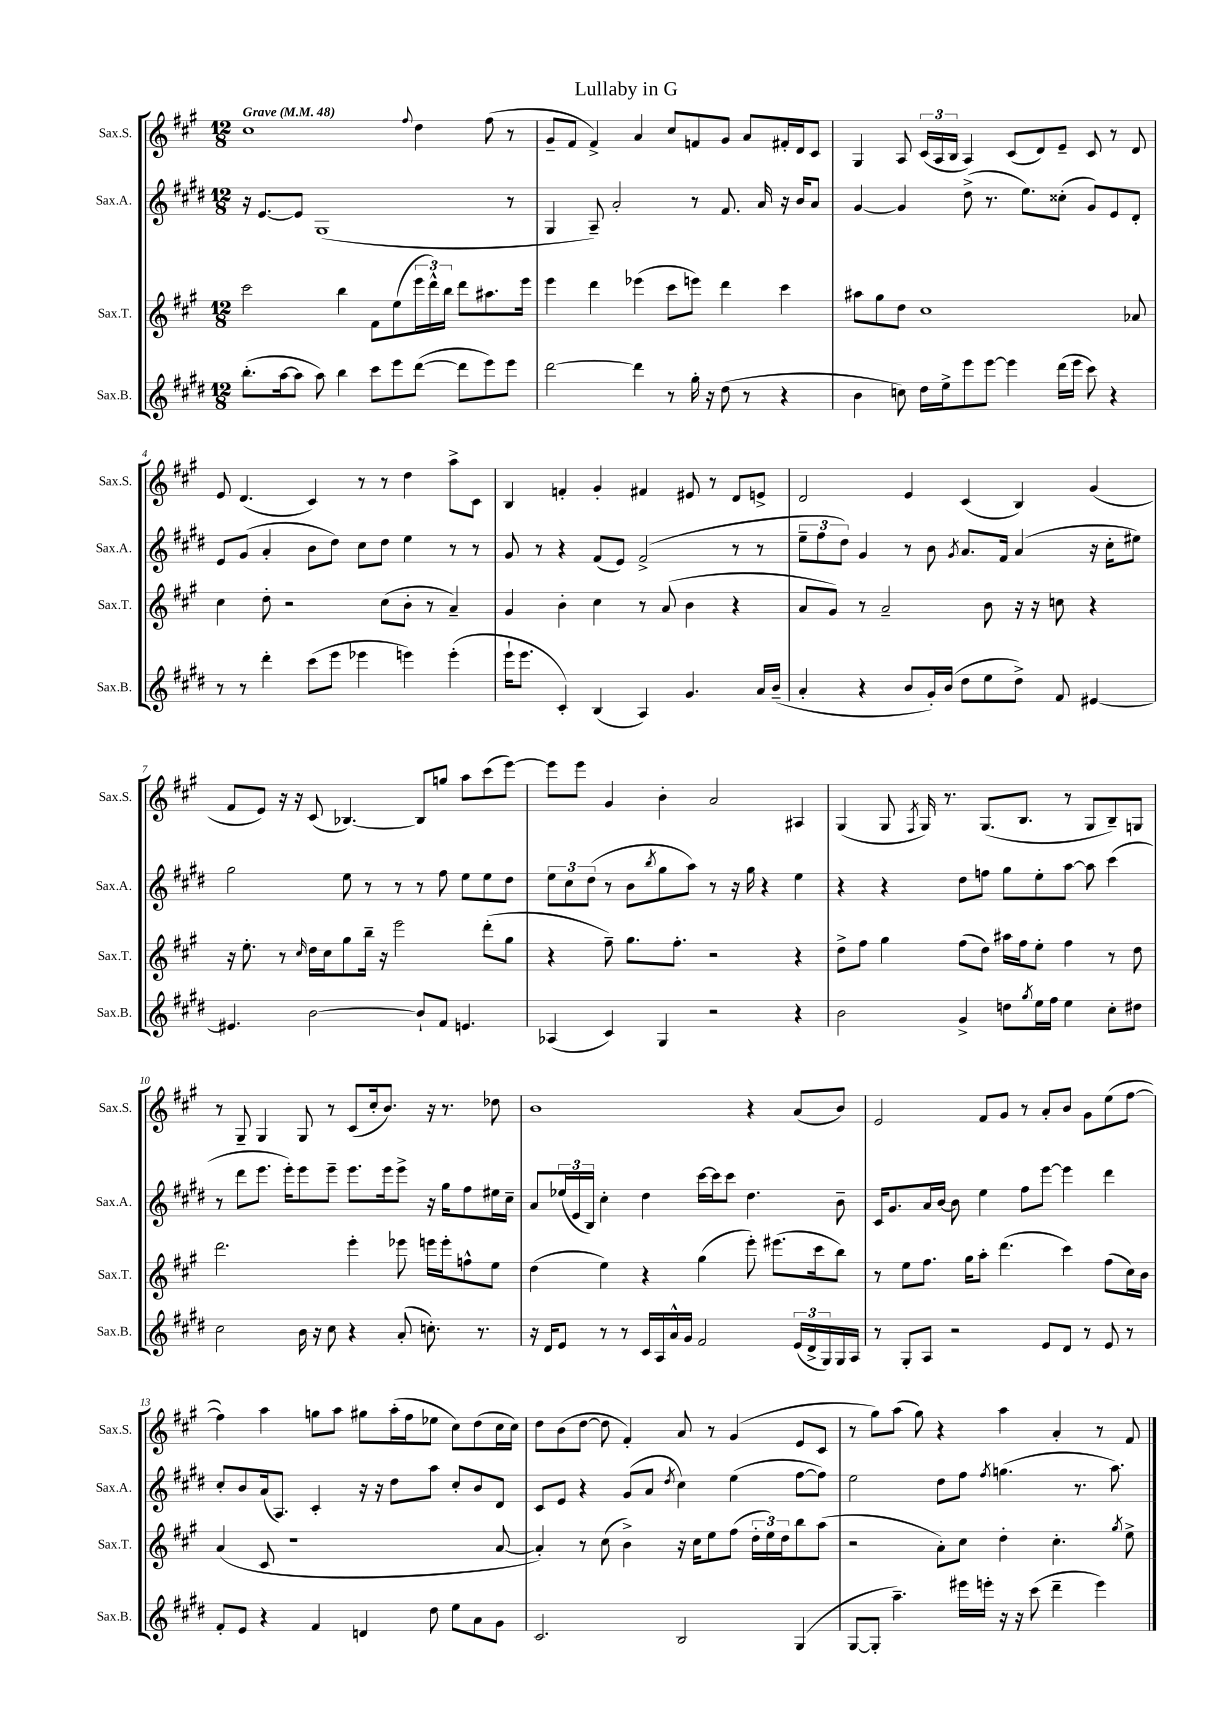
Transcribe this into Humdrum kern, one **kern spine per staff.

**kern	**kern	**kern	**kern
*staff4	*staff3	*staff2	*staff1
*clefG2	*clefG2	*clefG2	*clefG2
*k[f#c#g#d#]	*k[f#c#g#]	*k[f#c#g#d#]	*k[f#c#g#]
*M12/8	*M12/8	*M12/8	*M12/8
*MM48	*MM48	*MM48	*MM48
(8.bb'	2ccc#	16r	1cc#
.	.	[8.e	.
[16aa	.	.	.
8aa]	.	8e]	.
8aa)	.	(1G#	.
4bb	4bb	.	.
8ccc#	8f#	.	.
8eee	(8ee	.	.
.	.	.	8qqff#
([8ddd#	24eee	.	4dd
.	24ddd^^)	.	.
.	24bb	.	.
8ddd#]	8ddd	.	.
8eee)	8.aa#	.	(8ff#
8eee	.	8r	8r
.	16eee	.	.
=	=	=	=
[2ddd#	4eee	4G#	8g#~
.	.	.	8f#
.	4ddd	8A~)	4f#^)
.	.	2a'	.
4ddd#]	(4eee-	.	4a
8r	8ccc#	.	8cc#
16gg#'	8eee)	8r	8f
16r	.	.	.
(8dd#	4ddd	8.f#	8g#
8r	.	.	8a
.	.	16a	.
4r	4ccc#	16r	16f#'
.	.	16b	16d
.	.	8a	8c#
=	=	=	=
4b	8aa#	[4g#	4G#
.	8gg#	.	.
8cc)	8dd	4g#]	8A
16dd#	1cc#	.	(24c#
.	.	.	24A
16ee^	.	.	.
.	.	.	24B
8eee	.	(8dd#^	4A)
[8eee	.	8.r	.
4eee]	.	.	(8c#
.	.	8.ee)	.
.	.	.	8d)
(16ddd#	.	(8cc##'	8e~
16eee	.	.	.
8ccc#)	.	8g#)	8c#
4r	.	8e	8r
.	8a-	8d#'	8d
=	=	=	=
8r	4cc#	8e	8e
8r	.	(8g#	(4.d
4ddd#'	8dd'	4a'	.
.	2r	.	.
(8ccc#	.	8b	4c#)
8eee	.	8dd#)	.
4eee-	.	8cc#	8r
.	(8cc#	8dd#	8r
4eee)	8b'	4ee	4dd
.	8r	.	.
(4eee'	4a~)	8r	8aa^
.	.	8r	8c#
=	=	=	=
16eee`	4g#	8g#	4B
8.eee	.	.	.
.	.	8r	.
4c#')	4b'	4r	4f'
(4B	4cc#	(8f#	4g#'
.	.	8e)	.
4A)	8r	(2f#^	4f#
.	(8a	.	.
4.g#	4b	.	8e#
.	.	.	8r
.	4r	8r	8d
16a	.	8r	8e^
(16b~	.	.	.
=	=	=	=
4a'	8a	12ee~	2d
.	.	12ff#	.
.	8g#)	.	.
.	.	12dd#)	.
4r	8r	4g#	.
.	2a~	.	.
8b	.	8r	4e
16g#')	.	8b	.
(16b	.	.	.
.	.	8qg#	.
8dd#	.	8.a	(4c#
8ee	8b	.	.
.	.	16f#	.
8dd#^)	16r	(4a	4B)
.	16r	.	.
8f#	8cc	.	.
[4e#	4r	16r	(4g#
.	.	16cc#'	.
.	.	8ee#)	.
=	=	=	=
4.e#]	16r	2gg#	8f#
.	8.ee'	.	.
.	.	.	8e)
.	8r	.	16r
.	.	.	16r
.	16qqcc#	.	.
[2b	16dd	.	(8c#
.	16cc#	.	.
.	8gg#	8ee	[4.B-)
.	16bb~	8r	.
.	16r	.	.
.	2eee	8r	.
8b`]	.	8r	8B-]
8f#	.	8ff#	8gg
4.e	.	8ee	8aa
.	(8ddd'	8ee	(8ccc#
.	8gg#	8dd#	[8eee)
=	=	=	=
(4A-	4r	12ee	8eee]
.	.	12cc#	.
.	.	.	8eee
.	.	(12dd#	.
4c#)	8ff#~)	8r	4g#
.	8.gg#	8b	.
.	.	8qbb	.
4G#	.	8gg#	4b'
.	8.ff#'	.	.
.	.	8aa)	.
2r	2r	8r	2a
.	.	16r	.
.	.	16gg#	.
.	.	4r	.
4r	4r	4ee	4A#
=	=	=	=
2b	8dd^	4r	(4G#
.	8ff#	.	.
.	4gg#	4r	8G#
.	.	.	8qF#
.	.	.	16G#)
.	.	.	8.r
4g#^	(8ff#	8dd#	.
.	8dd)	8ff	(8.G#
8dd	16aa#	8gg#	.
.	16ff#	.	8.B
8qgg#	.	.	.
16ee	8ee'	8ee'	.
16ff#	.	.	.
4ee	4ff#	[8aa	8r
.	.	8aa]	8G#
8cc#'	8r	(4ccc#	8B~)
8dd#	8dd	.	8G
=	=	=	=
2cc#	2.ddd	8r	8r
.	.	8ddd#	8G#~
.	.	8.eee	4G#
.	.	16eee')	.
16b	.	8eee	8G#
16r	.	.	.
8cc#	.	8eee~	8r
4r	4eee'	8.eee	(8c#
.	.	.	16cc#'
.	.	16eee	8.b)
(8a'	8eee-	8eee^	.
8.cc')	16eee	16r	16r
.	16eee'	16gg#	8.r
.	8ff^^	8ff#	.
8.r	.	.	.
.	8ee	16ee#	8dd-
.	.	16cc#~	.
=	=	=	=
16r	(4dd	8a	1b
16d#	.	.	.
8e	.	(24ee-	.
.	.	24e	.
.	.	24B)	.
8r	4ee)	4cc#'	.
8r	.	.	.
16c#	4r	4dd#	.
16A	.	.	.
16a^^	.	.	.
16g#	.	.	.
2f#	(4gg#	[16ccc#	.
.	.	16ccc#]	.
.	.	8ccc#	.
.	8eee')	4.dd#	4r
.	(8.eee#	.	.
(24e	.	.	(8a
24d#^	.	.	.
.	16ccc#	.	.
24G#)	.	.	.
16G#	8bb)	8b~	8b)
16A	.	.	.
=	=	=	=
8r	8r	16c#	2e
.	.	8.g#	.
8G#'	8ee	.	.
8A	8.ff#	16a	.
.	.	[16b	.
2r	.	8b]	.
.	16gg#	.	.
.	8aa'	4ee	8f#
.	(4.ddd	.	8g#
.	.	8ff#	8r
8e	.	[8eee	8a'
8d#	4ccc#)	4eee]	8b
8r	.	.	8g#
8e	(8ff#	4ddd#	(8ee
8r	16cc#)	.	[8ff#
.	16b	.	.
=	=	=	=
8f#'	(4a	8cc#'	4ff#])
8e	.	8b	.
4r	8c#	(16a	4aa
.	.	8.A)	.
.	1r	.	.
4f#	.	4c#'	8gg
.	.	.	8aa
4d	.	16r	8gg#
.	.	16r	.
.	.	8dd#	(16aa'
.	.	.	16ff#
8dd#	.	8aa	8ee-
8ee	.	8cc#'	8cc#)
8a	.	8b	(8dd
8g#	[8a	8d#	16cc#
.	.	.	16cc#)
=	=	=	=
2.c#	4a'])	8c#	8dd
.	.	8e	(8b
.	8r	4r	[8dd
.	(8cc#	.	8dd]
.	4b^)	(8g#	4f#')
.	.	8a	.
.	.	8qdd#	.
2B	16r	4cc#)	8a
.	16cc#	.	.
.	8ee	.	8r
.	(8ff#	(4ee	(4g#
.	24dd'	.	.
.	24ee)	.	.
.	24dd	.	.
(4G#	8bb	[8ff#	8e
.	(8aa	8ff#])	8c#
=	=	=	=
[8G#	2r	2ee	8r
8G#']	.	.	8gg#)
4.aa~)	.	.	(8aa
.	.	.	8gg#)
.	8a')	8dd#	4r
16eee#	8cc#	8ff#	.
16eee'	.	.	.
.	.	8qff#	.
16r	4dd'	(4.gg	4aa
16r	.	.	.
(8ccc#	.	.	.
4ddd#~	4.cc#'	.	4a'
.	.	8.r	.
4eee)	.	.	8r
.	.	8.aa)	.
.	8qgg#	.	.
.	8ee^	.	8f#
==	==	==	==
*-	*-	*-	*-
